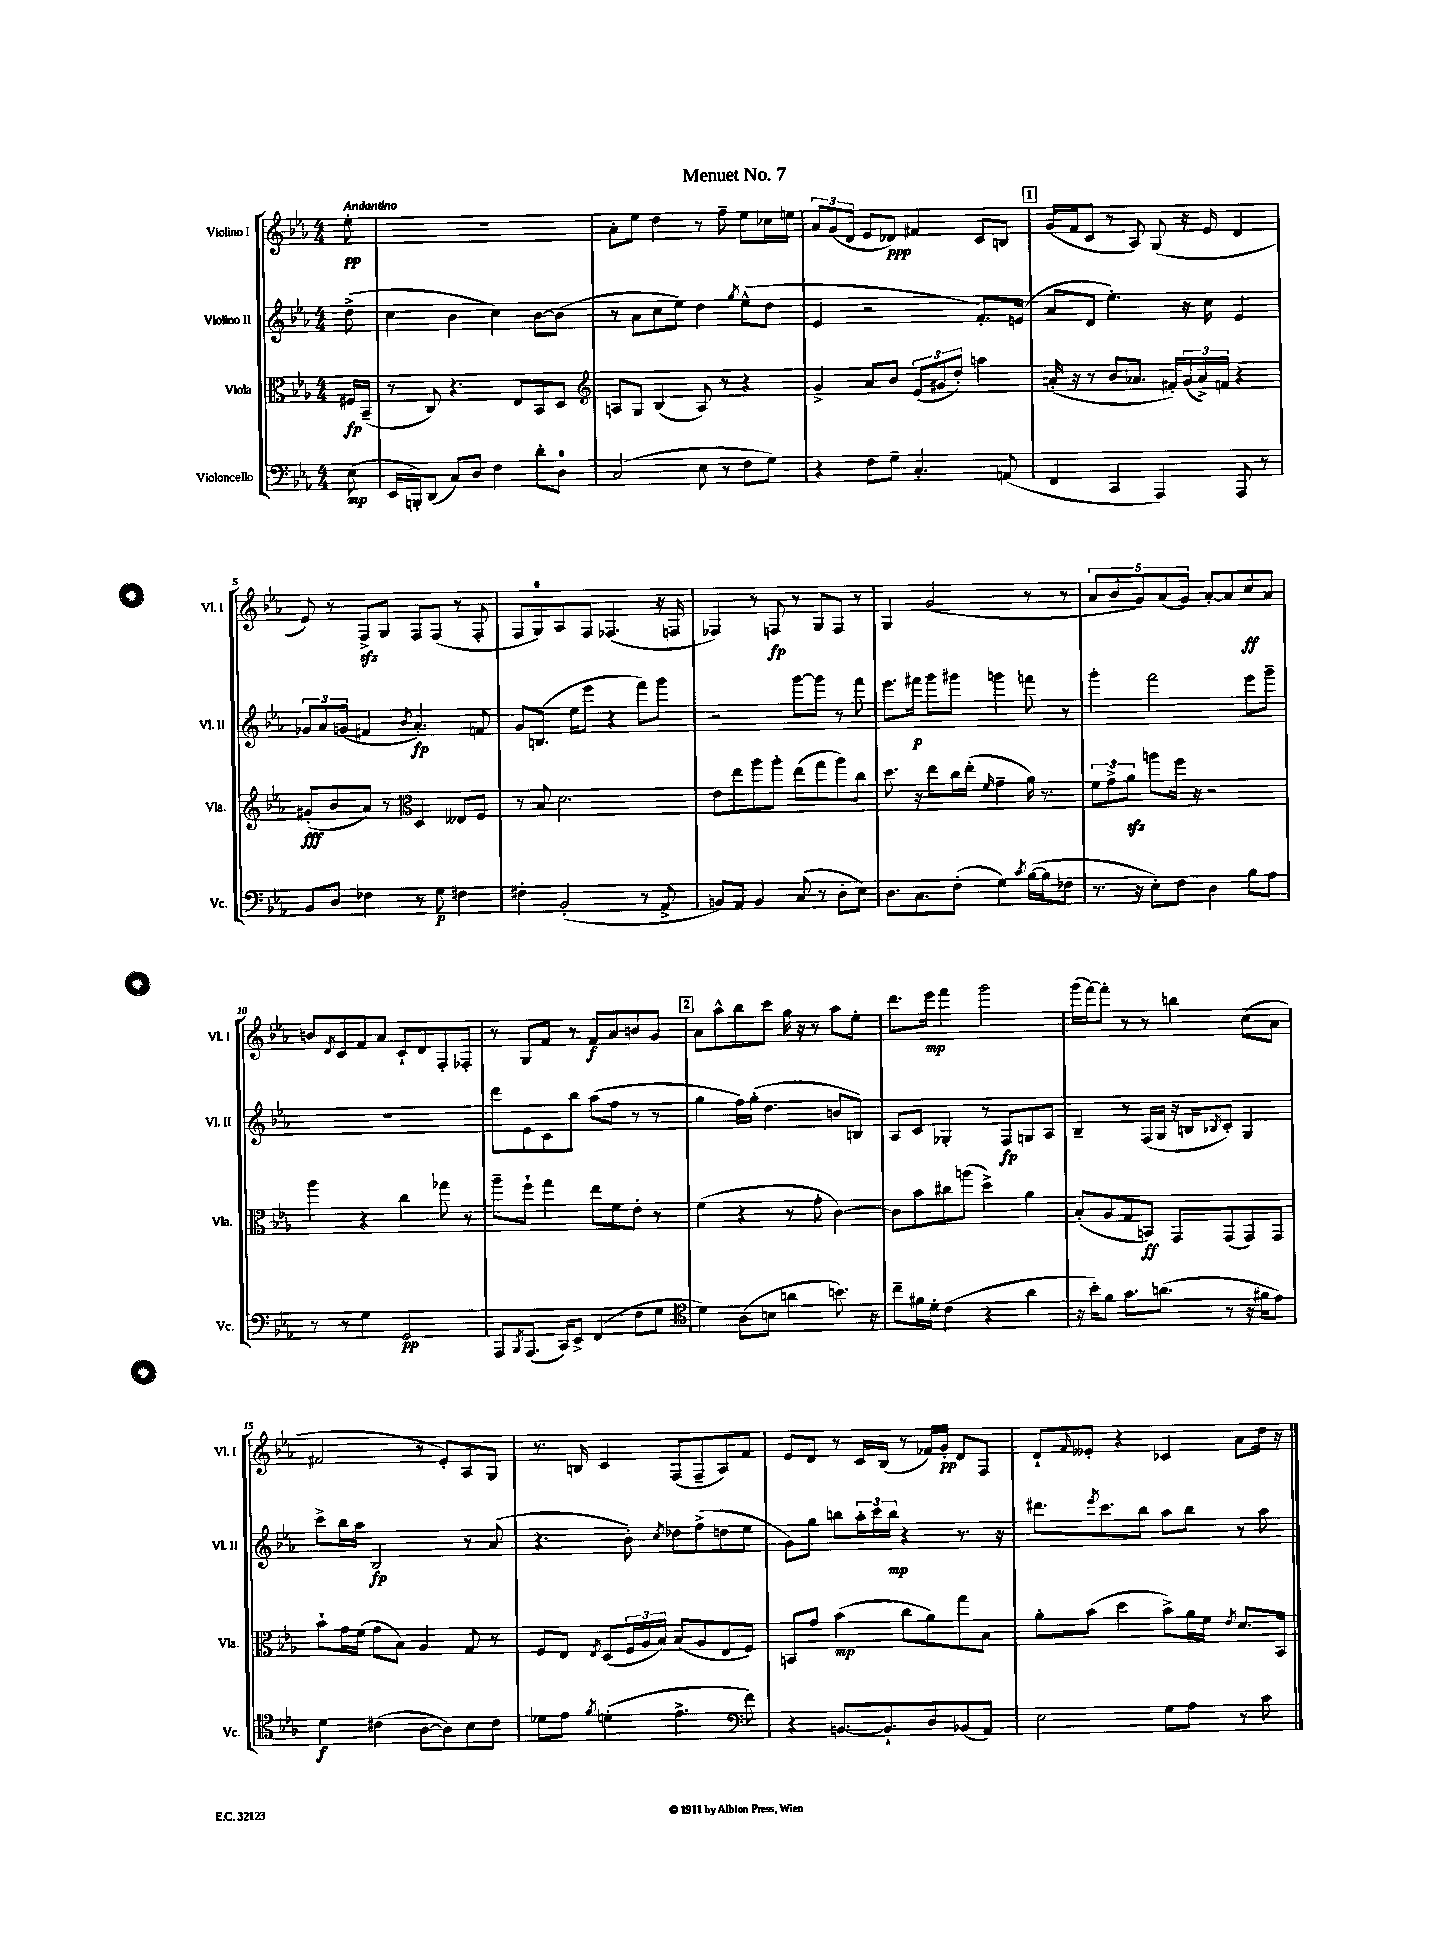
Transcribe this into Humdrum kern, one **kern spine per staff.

**kern	**dynam	**kern	**dynam	**kern	**dynam	**kern	**dynam
*part4	*part4	*part3	*part3	*part2	*part2	*part1	*part1
*staff4	*staff4	*staff3	*staff3	*staff2	*staff2	*staff1	*staff1
*I"Violoncello	*	*I"Viola	*	*I"Violino II	*	*I"Violino I	*
*I'Vc.	*	*I'Vla.	*	*I'Vl. II	*	*I'Vl. I	*
*clefF4	*	*clefC3	*	*clefG2	*	*clefG2	*
*k[b-e-a-]	*	*k[b-e-a-]	*	*k[b-e-a-]	*	*k[b-e-a-]	*
*M4/4	*	*M4/4	*	*M4/4	*	*M4/4	*
=	=	=	=	=	=	=	=
!	!	!	!	!	!	!LO:TX:a:B:t=Andantino	!
(8E-\	mp	16F#X/LL	fp	(8dd^\	.	8ee-'\	pp
.	.	(16BB-~/JJ	.	.	.	.	.
=1	=1	=1	=1	=1	=1	=1	=1
16EE-/LL	.	8r	.	4cc\	.	1r	.
16BBBn'/J)	.	.	.	.	.	.	.
(8DD/J	.	8C/)	.	.	.	.	.
8C/L)	.	4.r	.	4b-\	.	.	.
8D/J	.	.	.	.	.	.	.
4F\	.	.	.	4cc\)	.	.	.
.	.	8E-/L	.	.	.	.	.
8d'\L	.	8BB-/	.	[8b-\L	.	.	.
8D\J	.	8D/J	.	(8b-\J]	.	.	.
=2	=2	=2	=2	=2	=2	=2	=2
*	*	*clefG2	*	*	*	*	*
(2C/	.	8An/L	.	8r	.	8a-'\L	.
.	.	8G/J	.	8a-\L	.	8ee-\J	.
.	.	(4B-/	.	8cc\	.	4dd\	.
.	.	.	.	8ee-\J)	.	.	.
8E-\	.	8A/)	.	4dd\	.	8r	.
8r	.	8r	.	.	.	8ff~\	.
.	.	.	.	8qgg/	.	.	.
8F\L	.	4r	.	(8ee-^^\L	.	8ee-\L	.
8G\J)	.	.	.	8dd\J	.	16cc-X\L	.
.	.	.	.	.	.	16een\JJ	.
=3	=3	=3	=3	=3	=3	=3	=3
4r	.	4g^/	.	4e-/	.	12a-/L	.
.	.	.	.	.	.	(12g/	.
.	.	.	.	.	.	12d/J	.
8F\L	.	8a-/L	.	2r	.	8e-/L	.
8G~\J	.	8b-/J	.	.	.	8d-X/J)	ppp
4.C'/	.	(12e-/L	.	.	.	4f#X/	.
.	.	12g#X/	.	.	.	.	.
.	.	12dd'/J)	.	.	.	.	.
.	.	4aan\	.	8.f'/L)	.	8c/L	.
(8AAn/	.	.	.	.	.	8Bn/J	.
.	.	.	.	(16en/Jk	.	.	.
!!LO:REH:place=s1:t=1
=4	=4	=4	=4	=4	=4	=4	=4
4FF/	.	(16an'/	.	8a-/L	.	(16g/LL	.
.	.	16r	.	.	.	16f/J	.
.	.	8r	.	8d/J	.	8c/J	.
4CC/	.	8b-/L	.	4.ee-'\)	.	8r	.
.	.	8.a-X/J	.	.	.	8A-/)	.
4AAA-/)	.	.	.	.	.	(8G/	.
.	.	16f#X'/LL)	.	.	.	.	.
.	.	(24g/	.	16r	.	16r	.
.	.	24a-^/)	.	.	.	.	.
.	.	.	.	16cc\	.	16e-/	.
.	.	24fn/JJ	.	.	.	.	.
8AAA-/	.	4r	.	4e-/	.	4d/	.
8r	.	.	.	.	.	.	.
!!LO:LB:g=z
=5	=5	=5	=5	=5	=5	=5	=5
8BB-/L	.	(8g#X'/L	fff	12g-X/L	.	8e-/)	.
.	.	.	.	12a-/	.	.	.
8D/J	.	8b-/	.	.	.	8r	.
.	.	.	.	(12gn/J	.	.	.
4F-X\	.	8a-/J)	.	4f#X/	.	8Fzz^/L	.
.	.	8r	.	.	.	8G/J	.
*	*	*clefC3	*	*	*	*	*
.	.	.	.	8qb-/	.	.	.
8r	.	4D/	.	4.a-'/)	fp	8F/L	.
8G\	p	.	.	.	.	(8F/J	.
4F#X\	.	8E--X/L	.	.	.	8r	.
.	.	8F/J	.	8fn/	.	8F'/	.
=6	=6	=6	=6	=6	=6	=6	=6
4F#X'\	.	8r	.	8g/L	.	8F/L	.
.	.	8B-/	.	(8.Bn/J	.	8G/)	.
(2BB-'/	.	2.d\	.	.	.	8A-/	.
.	.	.	.	16ee-\KL	.	.	.
.	.	.	.	8eee-\J	.	8F/J	.
.	.	.	.	4r	.	(4.F-X/	.
8r	.	.	.	8fff\L)	.	.	.
8AA-^/	.	.	.	8ggg\J	.	16r	.
.	.	.	.	.	.	16Fn/	.
=7	=7	=7	=7	=7	=7	=7	=7
8BBn/L)	.	8e-\L	.	2r	.	4F-X/)	.
8AA-/J	.	8ee-\	.	.	.	.	.
4BB/	.	8aa-\	.	.	.	8r	.
.	.	8aa-'\J	.	.	.	8Fn/	fp
(8C/	.	(8ee-\L	.	[8ggg\L	.	8r	.
8r	.	8gg\	.	8ggg\J]	.	8G/L	.
8D'\L	.	8aa-\)	.	8r	.	8F/J	.
8E-\J)	.	8cc\J	.	8fff\	.	8r	.
=8	=8	=8	=8	=8	=8	=8	=8
8.D\L	.	8.dd\	.	8.eee-\L	.	4G/	.
8.C\	.	16r	.	16fff#X\Jk	p	.	.
.	.	8ee-\L	.	8ggg\L	.	(2g/	.
(8F'\J	.	16cc\L	.	8ggg#X\J	.	.	.
.	.	(16ee-'\JJ	.	.	.	.	.
.	.	16qqf/	.	.	.	.	.
4G\)	.	4g~\	.	4gggn\	.	.	.
8qc/	.	.	.	.	.	.	.
([16B-\LL	.	16a-\)	.	8fffn\	.	8r	.
16B-\J]	.	8.r	.	.	.	.	.
8F-X\J	.	.	.	8r	.	8r	.
=9	=9	=9	=9	=9	=9	=9	=9
8.r	.	12f\L	.	4ggg'\	.	10a-/L	.
.	.	12g^\	.	.	.	.	.
.	.	.	.	.	.	10b-/	.
.	.	12a-zz\J	.	.	.	.	.
16r	.	.	.	.	.	.	.
.	.	.	.	.	.	10g/)	.
8E-'\L)	.	8aan\L	.	2fff\	.	.	.
.	.	.	.	.	.	(10a-/	.
8F\J	.	16ff\Jk	.	.	.	.	.
.	.	.	.	.	.	10g/J)	.
.	.	16r	.	.	.	.	.
4D\	.	2r	.	.	.	[8a-'/L	.
.	.	.	.	.	.	8a-/]	.
8B-\L	.	.	.	8eee-\L	.	8cc/	ff
8A-\J	.	.	.	8ggg~\J	.	8a-/J	.
!!LO:LB:g=z
=10	=10	=10	=10	=10	=10	=10	=10
8r	.	4aa-\	.	1r	.	8bn/L	.
.	.	.	.	.	.	8qd/	.
8r	.	.	.	.	.	8c/	.
4G\	.	4r	.	.	.	8f/	.
.	.	.	.	.	.	8a-/J	.
2GG/	pp	4cc\	.	.	.	8c`/L	.
.	.	.	.	.	.	8d/	.
.	.	8gg-X\	.	.	.	8F'/	.
.	.	8r	.	.	.	8F-X'/J	.
=11	=11	=11	=11	=11	=11	=11	=11
8AAA-/L	.	8aa-~\L	.	8ddd\L	.	8r	.
8qBBB-/	.	.	.	.	.	.	.
(8.AAA-/J	.	8ff`\J	.	8e-\	.	8G/L	.
.	.	4gg\	.	8c\	.	8f/J	.
16CC/KL)	.	.	.	.	.	.	.
8EE-^/J	.	.	.	8bb-\J	.	8r	.
(4FF/	.	8ee-\L	.	(8aa-\L	.	8f/L	f
.	.	8f\	.	8ff\J	.	8a-/	.
8F\L	.	8e-'\J	.	8r	.	8bn/	.
8G\J	.	8r	.	8r	.	8g/J	.
!!LO:REH:place=s1:t=2
=12	=12	=12	=12	=12	=12	=12	=12
*clefC4	*	*	*	*	*	*	*
4d\)	.	(4f\	.	4gg\	.	8a-\L	.
.	.	.	.	.	.	8aa-^^\	.
(8A-\L	.	4r	.	16ff\LL)	.	8bb-\	.
.	.	.	.	(16gg'\JJ	.	.	.
8Bn\J	.	.	.	4.dd\	.	8ccc\J	.
4an\	.	8r	.	.	.	16gg\	.
.	.	.	.	.	.	16r	.
.	.	8g'\	.	.	.	8r	.
8.bn\)	.	[4c\)	.	8bn/L	.	8aa-\L	.
.	.	.	.	8Bn/J)	.	8ee-'\J	.
16r	.	.	.	.	.	.	.
=13	=13	=13	=13	=13	=13	=13	=13
8cc~\L	.	8c\L]	.	8A-/L	.	8.ddd\L	.
16f#X\L	.	8b-\	.	8c/J	.	.	.
16d'\JJ	.	.	.	.	.	16eee-\Jk	mp
(4c\	.	8cc#X\	.	4G-X'/	.	4fff\	.
.	.	(8aan\J	.	.	.	.	.
4r	.	4dd^\)	.	8r	.	2ggg\	.
.	.	.	.	8F/L	fp	.	.
4a-\	.	4a-\	.	8Gn/	.	.	.
.	.	.	.	8A-/J	.	.	.
=14	=14	=14	=14	=14	=14	=14	=14
16r	.	(8B-'/L	.	4B-~/	.	(16ggg\LL	.
16b-'\KL)	.	.	.	.	.	[16fff\J)	.
8f\J	.	8A-/	.	.	.	8fff'\J]	.
8.g\L	.	8G/	.	8r	.	8r	.
.	.	8BBn/J)	ff	(16F/LL	.	8r	.
(8.an\J	.	.	.	16G/JJ	.	.	.
.	.	8GG/L	.	16r	.	4bbn\	.
.	.	.	.	16Bn/KL	.	.	.
.	.	.	.	8qB-X/	.	.	.
8r	.	(8GG/	.	8c'/J)	.	.	.
16r	.	8GG/)	.	4G/	.	(8cc\L	.
16f#X\KL	.	.	.	.	.	.	.
8e-\J)	.	8GG/J	.	.	.	8a-\J	.
!!LO:LB:g=z
=15	=15	=15	=15	=15	=15	=15	=15
4d\	f	8b-`\L	.	8ccc^\L	.	2f#X/	.
.	.	16g\L	.	16bb-\L	.	.	.
.	.	(16f\JJ	.	16aa-\JJ	.	.	.
(4c#X\	.	8g\L	.	2B-/	fp	.	.
.	.	8B-\J)	.	.	.	.	.
[8A-\L	.	4A-/	.	.	.	8r	.
8A-\])	.	.	.	.	.	8e-'/L)	.
8B-\	.	8G/	.	8r	.	8A-/	.
8c#\J	.	8r	.	(8a-/	.	8G/J	.
=16	=16	=16	=16	=16	=16	=16	=16
8d-X\L	.	8F/L	.	4.r	.	8.r	.
8e-\J	.	8E-/J	.	.	.	.	.
.	.	.	.	.	.	16Bn/	.
8qf/	.	8qE-/	.	.	.	.	.
(4dn'\	.	(8D/L	.	.	.	4c/	.
.	.	24F/L	.	8b-'\)	.	.	.
.	.	24A-/	.	.	.	.	.
.	.	24B-/JJ)	.	.	.	.	.
.	.	.	.	8qcc/	.	.	.
4.e-^\	.	(8B-/L	.	8dd-X\L	.	(8F/L	.
.	.	8A-/	.	(8ff^\	.	8F~/	.
.	.	8E-/	.	8ddn\	.	8A-/)	.
*clefF4	*	*	*	*	*	*	*
8f\)	.	8F/J)	.	8ee-\J	.	8f/J	.
=17	=17	=17	=17	=17	=17	=17	=17
4r	.	8BBn/L	.	8g\L)	.	8e-/L	.
.	.	8g/J	.	8gg\J	.	8d/J	.
[8.BBn/L	.	(4b-\	mp	8bbn\L	.	8r	.
.	.	.	.	24aa-'\L	.	16c/LL	.
.	.	.	.	24ccc\	.	.	.
8.BB`/]	.	.	.	.	.	(16B-/JJ	.
.	.	.	.	24bb\JJ	mp	.	.
.	.	8cc\L	.	4r	.	8r	.
8D/	.	8a-\)	.	.	.	16f-X/LL)	.
.	.	.	.	.	.	16g'/JJ	pp
(8BB-X/	.	8gg\	.	8.r	.	8d/L	.
8AA-/J)	.	8B-\J	.	.	.	8F/J	.
.	.	.	.	16r	.	.	.
=18	=18	=18	=18	=18	=18	=18	=18
2E-\	.	8a-'\L	.	8.ddd#X\L	.	8d`/L	.
.	.	.	.	.	.	16qqf/	.
.	.	(8b-\J	.	.	.	8e--X'/J	.
.	.	.	.	8qeee-/	.	.	.
.	.	.	.	8.ccc\	.	.	.
.	.	4dd\	.	.	.	4r	.
.	.	.	.	8bb-\J	.	.	.
8G\L	.	8b-^\L)	.	8aa-\L	.	4c-X/	.
8A-\J	.	16a-\L	.	8bb-\J	.	.	.
.	.	16f\JJ	.	.	.	.	.
.	.	8qe-/	.	.	.	.	.
8r	.	8.d/L	.	8r	.	8a-\L	.
8c\	.	.	.	8aa-\	.	16dd\Jk	.
.	.	16BB-/Jk	.	.	.	16r	.
==	==	==	==	==	==	==	==
*-	*-	*-	*-	*-	*-	*-	*-
